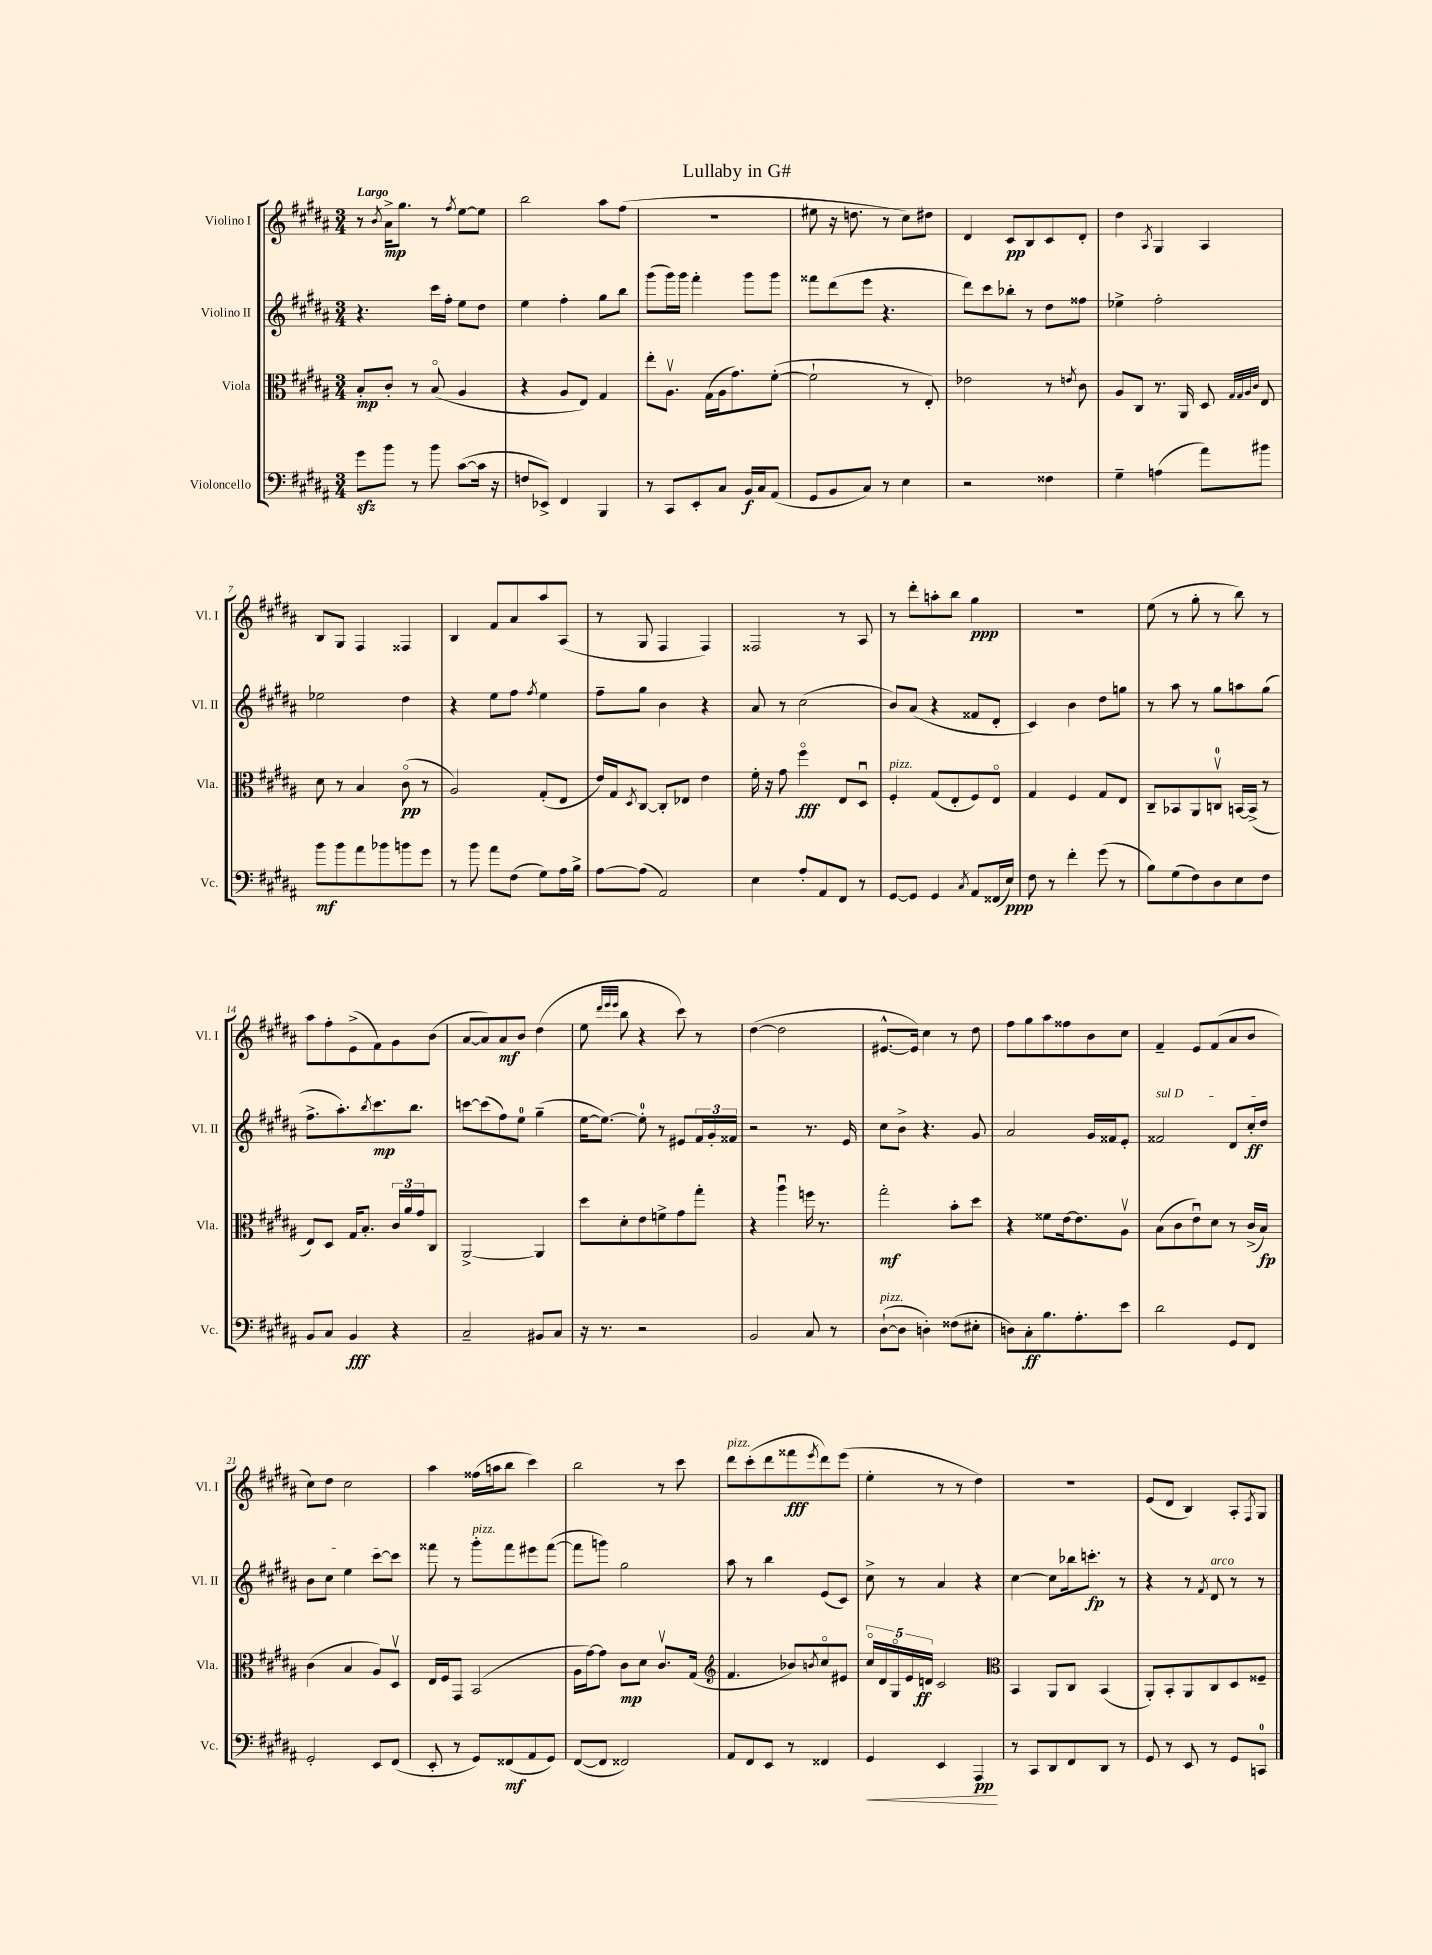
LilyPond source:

\header { title = "Lullaby in G#" }
<<
\new StaffGroup <<
\new Staff = "s0" \with { instrumentName = "Violino I" shortInstrumentName = "Vl. I" } {
    \clef treble \key b \major \numericTimeSignature \time 3/4 \tempo "Largo"
    r8 \acciaccatura { b'8 } ais'16->\mp gis''8. r8 \acciaccatura { fis''8 } e''8~ e''8 |
    b''2 ais''8 fis''8( |
    R2. |
    eis''8 r16 d''8. r8 cis''8) dis''8 |
    dis'4 cis'8\pp b8 cis'8 dis'8-. |
    dis''4 \acciaccatura { ais8 } gis4 ais4 |
    b8 gis8 fis4 fisis4 |
    b4 fis'8 ais'8 ais''8 ais8( |
    r8 gis8 fis4 fis4) |
    fisis2 r8 ais8 |
    r8 dis'''8-. a''8-. b''8 gis''4\ppp |
    R2. |
    e''8( r8 gis''8-. r8 b''8) r8 |
    ais''8 fis''8-. e'8->( fis'8) gis'8 b'8( |
    ais'8~ ais'8) ais'8\mf b'8 dis''4( |
    e''8 \grace { dis'''32 e'''32 e'''32 } b''8 r4 cis'''8) r8 |
    dis''4~( dis''2 |
    eis'8.~-^ eis'16) cis''4 r8 dis''8 |
    fis''8 gis''8 ais''8 fisis''8 b'8 cis''8 |
    fis'4-- e'8 fis'8( ais'8 b'8 |
    cis''8) dis''8 cis''2 |
    ais''4 fisis''16( a''16 b''8 cis'''4) |
    b''2 r8 cis'''8 |
    dis'''8^\markup { \italic "pizz." } cis'''8-.( dis'''8 fisis'''8\fff \acciaccatura { e'''8 } dis'''8) e'''8( |
    e''4-. r8 r8 dis''4) |
    R2. |
    e'8( dis'8 b4) ais8-. \acciaccatura { fis8 } gis8 \bar "|." |
}
\new Staff = "s1" \with { instrumentName = "Violino II" shortInstrumentName = "Vl. II" } {
    \clef treble \key b \major \numericTimeSignature \time 3/4
    r4. cis'''16 fis''16-. e''8 dis''8 |
    e''4 fis''4-. gis''8 b''8 |
    gis'''8( gis'''16) gis'''16 fis'''4-. gis'''8 gis'''8 |
    fisis'''8 dis'''8( e'''8 r4. |
    dis'''8) cis'''8 bes''8-. r8 dis''8 fisis''8 |
    ees''4-> fis''2-. |
    ees''2 dis''4 |
    r4 e''8 fis''8 \acciaccatura { fis''8 } e''4 |
    fis''8-- gis''8 b'4 r4 |
    ais'8 r8 cis''2( |
    b'8) ais'8( r4 fisis'8 dis'8-. |
    cis'4) b'4 dis''8 g''8 |
    r8 ais''8 r8 gis''8 a''8 gis''8( |
    fis''8.-> ais''8.-.) \acciaccatura { b''8 } cis'''8.\mp b''8. |
    c'''8~ c'''8( fis''8) e''8-0 gis''4--( |
    e''16~ e''8.~) e''8-0-. r8 eis'8 \tuplet 3/2 { fis'16 gis'16-. fisis'16 } |
    r2 r8. e'16 |
    cis''8 b'8-> r4. gis'8 |
    ais'2 gis'16 fisis'16 e'8-. |
    \once \override TextSpanner.bound-details.left.text = \markup { \italic "sul D" } fisis'2\startTextSpan dis'8 cis''16-.\ff dis''16 |
    b'8 cis''8 e''4 cis'''8~ cis'''8\stopTextSpan |
    fisis'''8 r8 gis'''8-.^\markup { \italic "pizz." } fisis'''8 eis'''8 fisis'''8~( |
    fisis'''8 g'''8) gis''2 |
    ais''8 r8 b''4 e'8( cis'8) |
    cis''8-> r8 ais'4 r4 |
    cis''4~ cis''8 bes''16 c'''8.-.\fp r8 |
    r4 r8 \acciaccatura { fis'8 } dis'8^\markup { \italic "arco" } r8 r8 \bar "|." |
}
\new Staff = "s2" \with { instrumentName = "Viola" shortInstrumentName = "Vla." } {
    \clef alto \key b \major \numericTimeSignature \time 3/4
    b8-.\mp cis'8-. r8 b8\flageolet( ais4 |
    r4 ais8 e8) gis4 |
    e''8-. ais8.\upbow gis16( ais16 gis'8.) fis'8~-.( |
    fis'2-! r8 e8-.) |
    ees'2 r8 \acciaccatura { e'8 } cis'8 |
    ais8 cis8 r8. ais,16 dis8 \grace { gis32 gis32 ais32 cis'32 } e8 |
    dis'8 r8 b4 cis'8\flageolet\pp( r8 |
    ais2) gis8-.( e8 |
    e'16) gis16 \acciaccatura { dis8 } cis8~ cis8-. ees8 e'4 |
    fis'16-. r16 gis'8 fis''4\flageolet\fff e8 dis8\downbow |
    fis4-.^\markup { \italic "pizz." } gis8( e8-. fis8) e8\flageolet |
    gis4 fis4 gis8 e8 |
    cis8-- bes,8 ais,8 c8-0\upbow b,16~ b,16->( r8 |
    e8) dis8 gis16 b8.-. \tuplet 3/2 { cis'16 ais'16 gis'16 } cis8 |
    ais,2~-> ais,4 |
    dis''8 dis'8-. e'8 f'8-> gis'8 gis''8-. |
    r4 ais''4\downbow f''16 r8. |
    gis''2-.\mf b'8-. dis''8 |
    r4 fisis'8 e'16~ e'8. ais8\upbow |
    b8( cis'8 e'8\downbow) dis'8 r8 cis'16->( b16\fp) |
    cis'4( b4 ais8) dis8\upbow |
    e16 fis16 gis,8 b,2( |
    ais16 gis'16~) gis'8 cis'8\mp dis'8 cis'8.\upbow gis16( |
    \clef treble fis'4. bes'8) \acciaccatura { b'8 } cis''8\flageolet eis'8 |
    \tuplet 5/4 { cis''16\flageolet dis'16 gis16\flageolet e'16 d'16\ff } cis'2 |
    \clef alto b,4 ais,8 cis8 b,4( |
    ais,8-.) b,8-. ais,8 cis8 dis8 fisis8-- \bar "|." |
}
\new Staff = "s3" \with { instrumentName = "Violoncello" shortInstrumentName = "Vc." } {
    \clef bass \key b \major \numericTimeSignature \time 3/4
    gis'8\sfz b'8 r8 b'8 cis'8~( cis'16 r16 |
    f8 ees,8->) fis,4 b,,4 |
    r8 cis,8 e,8-. cis8 b,16\f cis16 ais,8( |
    gis,8 b,8 cis8) r8 e4 |
    r2 fisis4 |
    gis4-- a4( ais'8) bis'8 |
    b'8\mf b'8 ais'8 bes'8 b'8 gis'8 |
    r8 b'8 ais'8 fis8( gis8) ais16 b16-> |
    ais8~ ais8( ais,2) |
    e4 ais8-. ais,8 fis,8 r8 |
    gis,8~ gis,8 gis,4 \acciaccatura { cis8 } ais,8 fisis,16( e16\ppp) |
    fis8 r8 fis'4-. gis'8( r8 |
    b8) gis8( fis8) dis8 e8 fis8 |
    b,8 cis8 b,4\fff r4 |
    cis2-- bis,8 cis8 |
    r16 r8. r2 |
    b,2 cis8 r8 |
    dis8~-!^\markup { \italic "pizz." }( dis8 d4-.) fisis8( eis8-. |
    d8) cis8-.\ff b8. ais8.-. e'8 |
    dis'2 gis,8 fis,8 |
    gis,2-. e,8 fis,8( |
    e,8-. r8 gis,8) fisis,8\mf( ais,8 gis,8) |
    fis,8~( fis,8 fisis,2) |
    ais,8 fis,8 e,8 r8 fisis,4 |
    gis,4\< e,4 ais,,4\pp\! |
    r8 cis,8 dis,8 fis,8 dis,8 r8 |
    gis,8 r8 e,8 r8 gis,8 c,8-0 \bar "|." |
}
>>
>>
